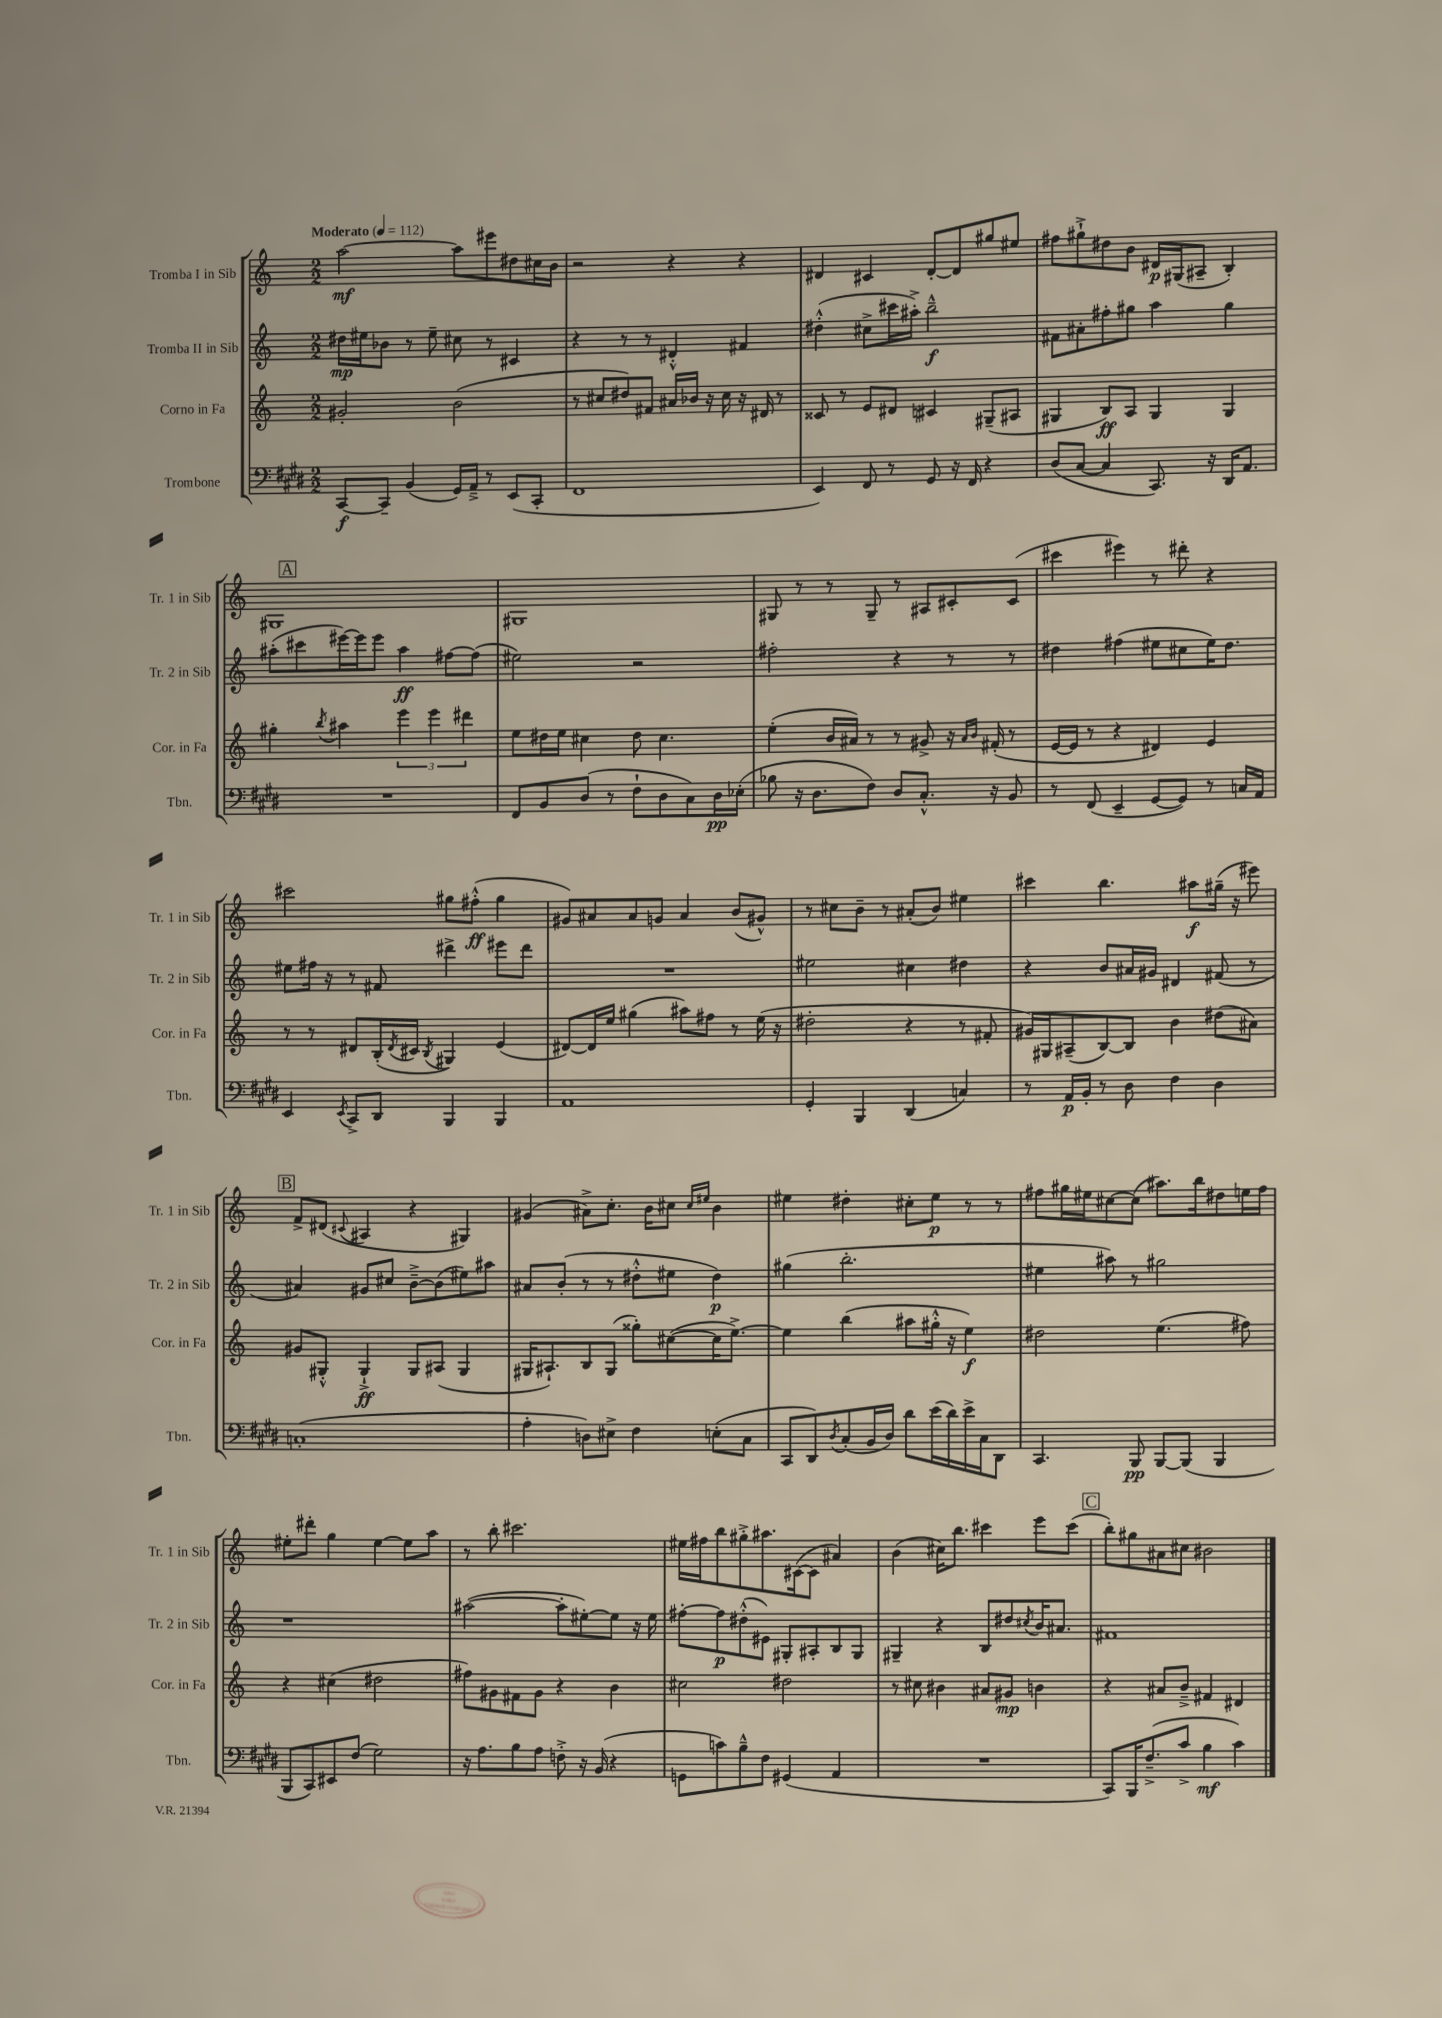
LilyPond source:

<<
\new StaffGroup <<
\new Staff = "s0" \with { instrumentName = "Tromba I in Sib" shortInstrumentName = "Tr. 1 in Sib" } {
    \clef treble \key c \major \numericTimeSignature \time 2/2 \tempo "Moderato" 4 = 112
    a''2~\mf a''8 eis'''8 dis''8 cis''16 b'16 |
    r2 r4 r4 |
    dis'4 cis'4 dis'8~-. dis'8 gis''8 eis''8 |
    fis''8 gis''8-!-> dis''8 b'8 dis'16\p gis16( ais8-- b4-.) |
    \mark \markup { \box "A" } gis1 |
    gis1 |
    gis8 r8 r8 gis8-- r8 ais8 cis'8-. cis'8( |
    cis'''4 eis'''4) r8 dis'''8-. r4 |
    cis'''2 gis''8 fis''8-.-^\ff( gis''4 |
    gis'8) ais'8 ais'8 g'8 ais'4 b'8( gis'8-^) |
    r8 cis''8 b'8-- r8 ais'8-.( b'8) eis''4 |
    cis'''4 b''4. ais''8\f gis''16--( r16 eis'''8) |
    \mark \markup { \box "B" } f'8-> dis'8( \appoggiatura { cis'8 } ais4 r4 gis4) |
    gis'4( ais'8->) c''8.-. b'16 cis''8 \grace { cis''16 eis''16 } b'4 |
    eis''4 dis''4-. cis''8-. eis''8\p r8 r8 |
    fis''8 gis''16 eis''16 cis''8~ cis''8( ais''8.) b''16 dis''8 e''16 fis''16 |
    eis''8-. dis'''8-. g''4 eis''4~ eis''8 a''8 |
    r8 b''8-. cis'''2. |
    eis''16 fis''16 b''8 gis''8-.-> ais''8. cis'16~( cis'8 ais'4) |
    b'4( cis''16) b''8. cis'''4 e'''8 cis'''8( |
    \mark \markup { \box "C" } b''8-.) gis''8 ais'8 cis''8 bis'2 \bar "|." |
}
\new Staff = "s1" \with { instrumentName = "Tromba II in Sib" shortInstrumentName = "Tr. 2 in Sib" } {
    \clef treble \key c \major \numericTimeSignature \time 2/2
    dis''16\mp eis''16 bes'8 r8 eis''8-- cis''8 r8 cis'4 |
    r4 r8 r8 dis'4-.-^ fis'4 |
    dis''4-.-^( cis''8-> cis'''16 ais''16-.->) b''2---^\f |
    fis'8 ais'8-. fis''8-. gis''8 a''4 gis''4 |
    \mark \markup { \box "A" } ais''8-.( cis'''8 eis'''16~) eis'''16 eis'''8 ais''4\ff fis''8~ fis''8( |
    eis''2) r2 |
    fis''2-. r4 r8 r8 |
    dis''4 fis''4( eis''8 cis''8 eis''16) dis''8. |
    eis''8 fis''16 r16 r8 fis'8 dis'''4-> eis'''8 dis'''8 |
    R1 |
    eis''2 cis''4 dis''4 |
    r4 b'8 ais'16 gis'16 dis'4 fis'8( r8 |
    \mark \markup { \box "B" } ais'4) gis'8 cis''8 b'8~---> b'8( eis''8) ais''8 |
    ais'8 b'8-.( r8 r8 dis''8-.-^ eis''8 dis''4\p) |
    gis''4( b''2.-. |
    eis''4 ais''8) r8 gis''2 |
    r1 |
    ais''2~( ais''8-. eis''8~-.) eis''8 r16 eis''16 |
    fis''8~-. fis''8\p dis''8-.-^( eis'8) gis8-. ais8-. b8 gis8 |
    gis4-- r4 b8 dis''8 \acciaccatura { cis''8 } b'16 ais'8. |
    \mark \markup { \box "C" } fis'1 \bar "|." |
}
\new Staff = "s2" \with { instrumentName = "Corno in Fa" shortInstrumentName = "Cor. in Fa" } {
    \clef treble \key c \major \numericTimeSignature \time 2/2
    gis'2-. b'2( |
    r8 cis''8 dis''8) fis'8 ais'16 bes'16 r16 cis''16 r16 dis'16 r8 |
    cisis'8 r8 e'8 dis'8 cis'4 gis8--( ais8 |
    gis4 b8\ff) a8 gis4 gis4 |
    \mark \markup { \box "A" } gis''4-. \acciaccatura { b''8 } ais''4 \tuplet 3/2 { e'''4 e'''4 dis'''4 } |
    e''8 dis''16 e''16 cis''4 dis''8 cis''4. |
    e''4-.( b'16 ais'16) r8 r8 gis'8-> r16 \grace { ais'16 b'16 } fis'16-.( r8 |
    e'16~ e'16 r8 r4 dis'4) e'4 |
    r8 r8 dis'8 b16-.( \acciaccatura { dis'8 } cis'16 \acciaccatura { b8 } gis4) e'4( |
    dis'8~) dis'16 e''16 gis''4( ais''8) fis''8 r8 e''16( r16 |
    dis''2-. r4 r8 fis'8-. |
    gis'16) gis16 ais8--( b8~) b8 b'4 dis''8( ais'8) |
    \mark \markup { \box "B" } gis'8 gis8-.-^ gis4-!->\ff gis8 ais8( gis4 |
    gis16 ais8.-!) b8 gis8( gisis''8-.) cis''8~( cis''16 e''8.~->) |
    e''4 b''4( ais''8 gis''16-.-^ r16 e''4\f) |
    dis''2 e''4.( fis''8) |
    r4 cis''4( dis''2 |
    fis''8) gis'8 fis'8 gis'8 r4 b'4 |
    cis''2 dis''2 |
    r8 cis''8 bis'4 ais'8 gis'8\mp b'4 |
    \mark \markup { \box "C" } r4 ais'8 b'8---> fis'4 dis'4 \bar "|." |
}
\new Staff = "s3" \with { instrumentName = "Trombone" shortInstrumentName = "Tbn." } {
    \clef bass \key e \major \numericTimeSignature \time 2/2
    cis,8~\f cis,8-- b,4( gis,16) a,16---> r8 e,8( cis,8-. |
    fis,1 |
    e,4) fis,8 r8 gis,8 r16 fis,16 r4 |
    dis8( cis8~ cis4 cis,8.) r16 dis,16 a,8. |
    \mark \markup { \box "A" } R1 |
    fis,8 b,8 dis8( r8 fis8-! dis8 cis8) dis16\pp ees16-.( |
    bes8 r16 dis8. fis8) dis8 cis8.-.-^ r16 b,8 |
    r8 fis,8( e,4-- gis,8~ gis,8) r8 c16 a,16 |
    e,4 \acciaccatura { e,8 } cis,8-> dis,8 b,,4 b,,4 |
    a,1 |
    gis,4-. b,,4 dis,4( c4) |
    r8 a,16\p b,16-. r8 dis8 fis4 dis4 |
    \mark \markup { \box "B" } c1-.( |
    a4-. d8) eis8-> fis4 e8-.( cis8 |
    cis,8 dis,8) \acciaccatura { dis8 } cis8-.( b,16 dis16) dis'8 e'16( dis'16) e'16-> cis16 dis,8 |
    cis,4. b,,8\pp b,,8~ b,,8( b,,4 |
    b,,8 cis,8) eis,8 fis8( gis2) |
    r16 a8. b8 a8 f8-.-> r16 b,16( r4 |
    g,8 c'8) b8---^ fis8 gis,4( a,4 |
    R1 |
    \mark \markup { \box "C" } cis,8) b,,16 fis8.--->( cis'8-> b4\mf cis'4) \bar "|." |
}
>>
>>
\layout { \context { \Score \remove "Bar_number_engraver" } }
